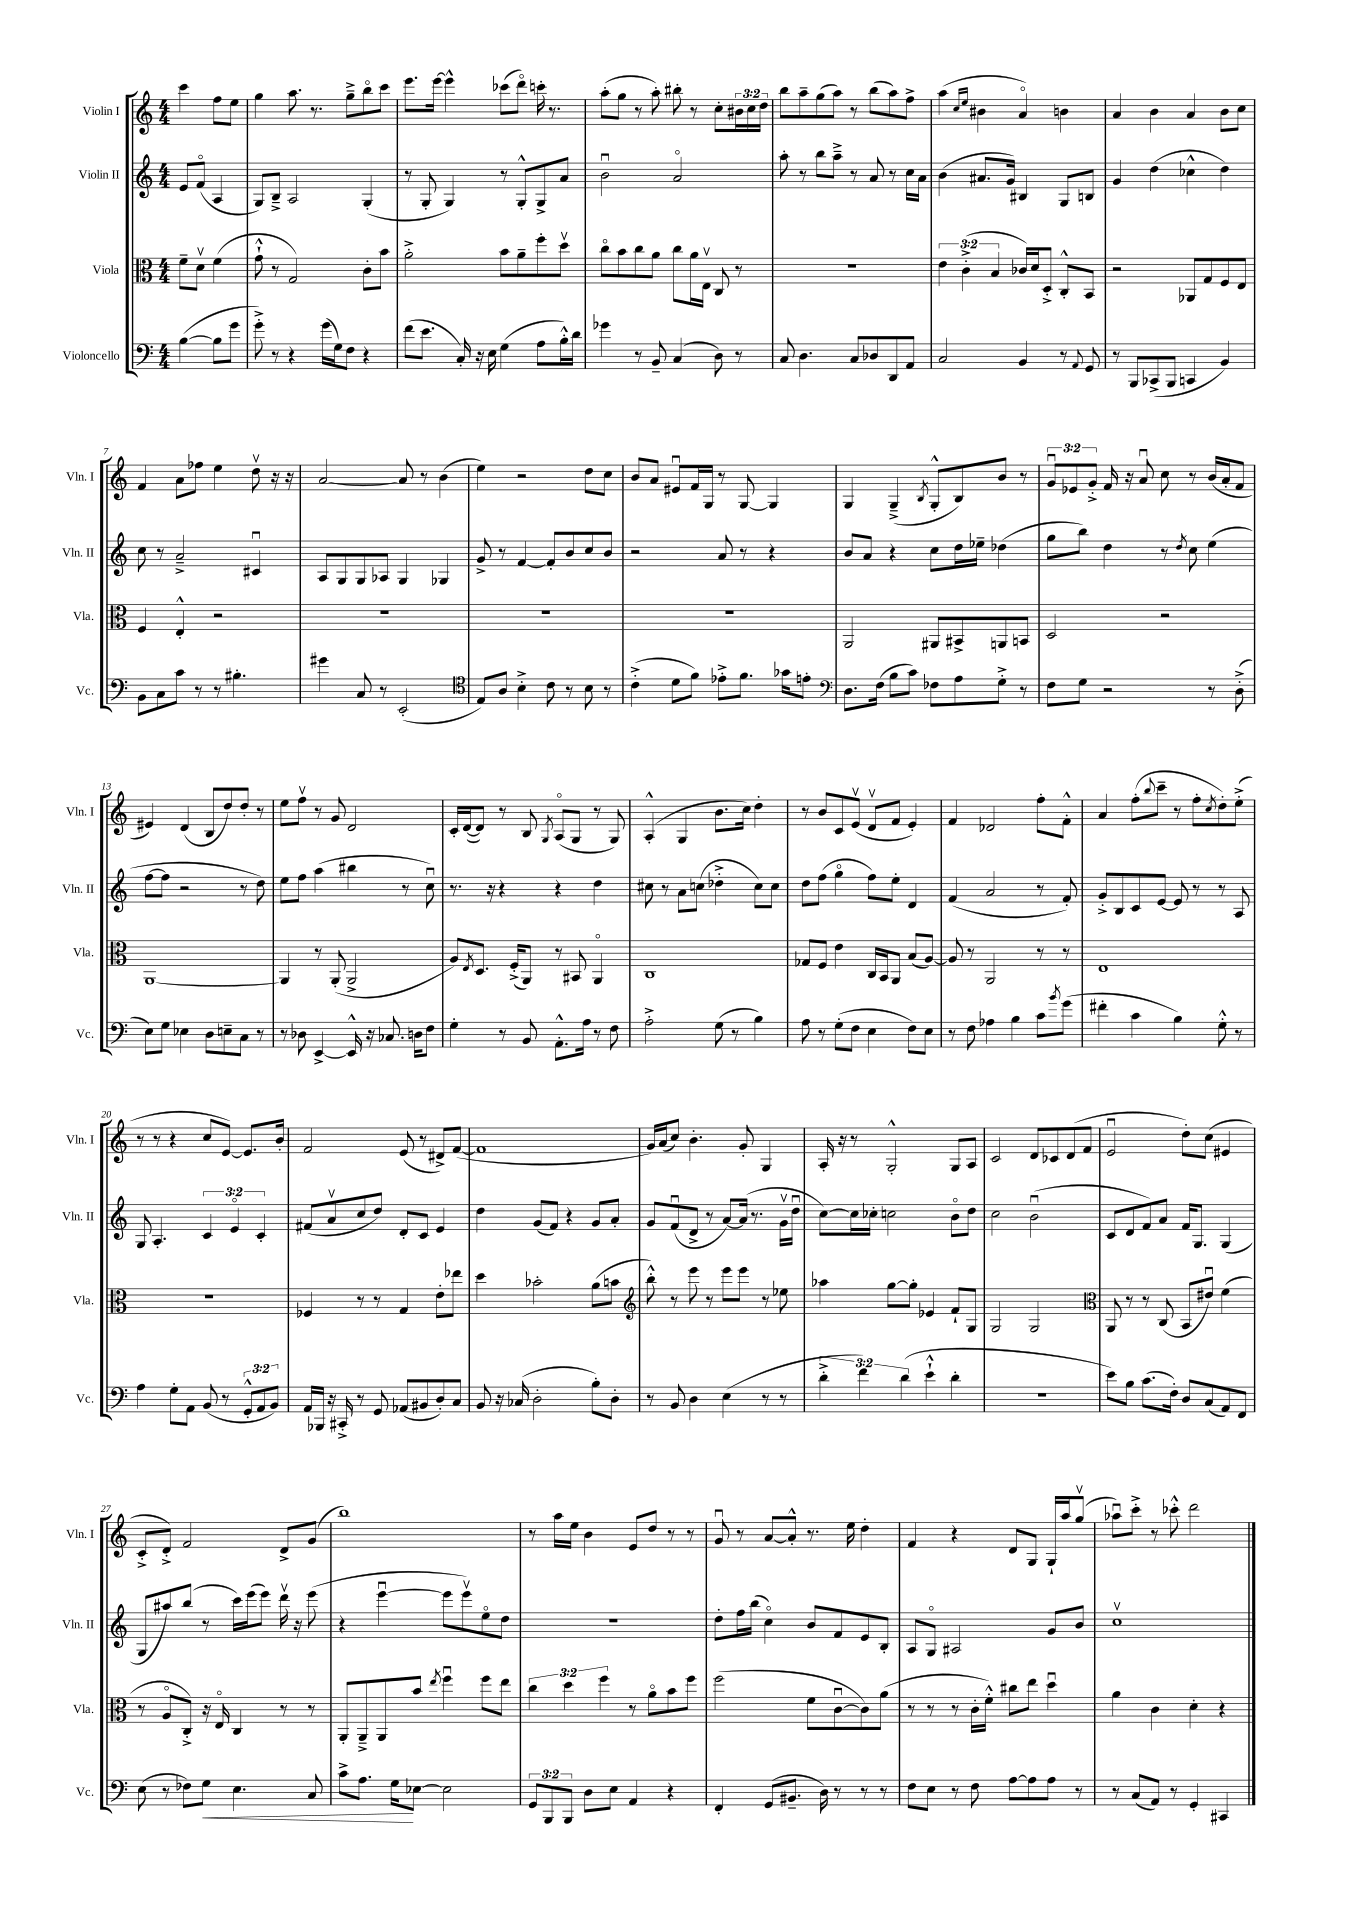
<<
\new StaffGroup <<
\new Staff = "s0" \with { instrumentName = "Violin I" shortInstrumentName = "Vln. I" } {
    \clef treble \key c \major \numericTimeSignature \time 4/4 \override Staff.TupletNumber.text = #tuplet-number::calc-fraction-text \partial 2
    c'''4 f''8 e''8 |
    g''4 a''8. r8. g''8---> b''8\flageolet c'''8 |
    e'''8. e'''16~ e'''4-^ ces'''8( d'''8\flageolet) c'''16-. r8. |
    a''8-.( g''8 r8 a''8-.) bis''8-. r8 c''8-. \tuplet 3/2 { bis'16 c''16 d''16 } |
    b''8 a''8-- g''8( a''8) r8 b''8( a''8) f''8-> |
    a''4( \grace { c''16 e''16 } bis'4 a'4\flageolet) b'4 |
    a'4 b'4 a'4 b'8 c''8 |
    f'4 a'8 fes''8 e''4 d''8\upbow r16 r16 |
    a'2~ a'8 r8 b'4( |
    e''4) r2 d''8 c''8 |
    b'8 a'8 eis'8\downbow f'16 g16 r8 g8~ g4 |
    g4 g4--->( \acciaccatura { b8 } g8-.-^ b8) b'8 r8 |
    \tuplet 3/2 { g'8\downbow ees'8 g'8-.-> } f'16 r16 a'8\downbow c''8 r8 b'16( a'16-. f'8 |
    eis'4) d'4( b8 d''8) d''8-. r8 |
    e''8 f''8\upbow r8 g'8 d'2 |
    c'16-. d'16~( d'8) r8 b8 \acciaccatura { g8 } a8\flageolet( g8 r8 g8) |
    a4-.-^( g4 b'8. c''16) d''4-. |
    r8 b'8 c'8 e'8\upbow( d'8\upbow f'8 e'4-.) |
    f'4 des'2 f''8-. f'8-.-^ |
    a'4 f''8-.( \appoggiatura { b''8 } c'''8-- r8 f''8-. \acciaccatura { c''8 } d''8-.) e''8-.->( |
    r8 r8 r4 c''8 e'8~) e'8. b'16-. |
    f'2 e'8( r8 dis'8->) f'8~( |
    f'1 |
    g'16) a'16( c''8) b'4.-. g'8-. g4 |
    a16-. r16 r8 g2-.-^ g8 a8 |
    c'2 d'8 ces'8 d'8( f'8 |
    e'2\downbow d''8-.) c''8( eis'4 |
    c'8-.-> d'8-.->) f'2 d'8-> g'8( |
    b''1) |
    r8 a''16 e''16 b'4 e'8 d''8 r8 r8 |
    g'8\downbow r8 a'8~ a'8-.-^ r8. e''16 d''4-. |
    f'4 r4 d'8 g8 g16-! a''16 g''8\upbow( |
    aes''8\downbow) c'''8-.-> r8 ces'''8-.-^ d'''2 \bar "|." |
}
\new Staff = "s1" \with { instrumentName = "Violin II" shortInstrumentName = "Vln. II" } {
    \clef treble \key c \major \numericTimeSignature \time 4/4 \override Staff.TupletNumber.text = #tuplet-number::calc-fraction-text \partial 2
    e'8 f'8\flageolet( a4 |
    g8) b8---> a2 g4-.( |
    r8 g8-. g4) r8 g8-.-^ g8-> a'8 |
    b'2\downbow a'2\flageolet |
    a''8-. r8 b''8 a''8---> r8 a'8 r8 c''16 a'16 |
    b'4( ais'8. g'16) bis4 g8 b8 |
    g'4 d''4( ces''4-^ d''4) |
    c''8 r8 a'2---> cis'4\downbow |
    a8 g8 g8 aes8 g4 ges4 |
    g'8-> r8 f'4~ f'8-. b'8 c''8 b'8 |
    r2 a'8 r8 r4 |
    b'8 a'8 r4 c''8 d''16 ees''16-- des''4( |
    g''8 b''8) d''4 r8 \acciaccatura { d''8 } c''8 e''4( |
    f''8~ f''8 r2 r8 d''8) |
    e''8 f''8 a''4( bis''4 r8 c''8\downbow) |
    r8. r16 r4 r4 d''4 |
    cis''8 r8 a'8 c''8( des''4-.-> c''8) c''8 |
    d''8 f''8( g''4\flageolet f''8) e''8-. d'4 |
    f'4( a'2 r8 f'8-.) |
    g'8-.-> b8 c'8 e'8~ e'8 r8 r8 a8 |
    g8 a4.-. \tuplet 3/2 { c'4 e'4\flageolet c'4-. } |
    fis'8( a'8\upbow c''8 d''8) d'8-. c'8 e'4 |
    d''4 g'8( f'8) r4 g'8 a'8-. |
    g'8 f'8\downbow( d'8-> r8 a'8~) a'16( r8. g'16\upbow d''16\downbow |
    c''8~) c''16 ces''16-. c''2 b'8\flageolet d''8 |
    c''2 b'2\downbow( |
    c'8 d'8 f'8) a'8 f'16 g8. g4( |
    g8 ais''8) b''8( r8 c'''16) e'''16( e'''8) d'''16\upbow r16 e'''8( |
    r4 e'''4~\downbow e'''8 e'''8\upbow) e''8\flageolet d''8 |
    R1 |
    d''8-. f''16 b''16( c''4\flageolet) b'8 f'8 e'8 b8-. |
    a8 g8\flageolet ais2 g'8 b'8 |
    c''1\upbow \bar "|." |
}
\new Staff = "s2" \with { instrumentName = "Viola" shortInstrumentName = "Vla." } {
    \clef alto \key c \major \numericTimeSignature \time 4/4 \override Staff.TupletNumber.text = #tuplet-number::calc-fraction-text \partial 2
    f'8-- d'8\upbow f'4( |
    g'8-!-^ r8 g2) c'8-. b'8 |
    a'2-.-> b'8 a'8-- f''8-. d''8\upbow |
    c''8\flageolet b'8 c''8 a'8 c''8 a'16 e16\upbow c8 r8 |
    R1 |
    \tuplet 3/2 { e'4 c'4-.->( b4 } ces'16) d'16 d8-.-> c8-.-^ b,8 |
    r2 aes,8 g8 f8 e8 |
    f4 e4-.-^ r2 |
    R1 |
    R1 |
    R1 |
    a,2 ais,8 bis,8-> a,8 b,8 |
    d2 r2 |
    a,1~ |
    a,4 r8 a,8-.( a,2-> |
    a8) \acciaccatura { e8 } d8. f16-.->( a,8) r8 bis,8 a,4\flageolet |
    c1 |
    ges8 f8 e'4 c16 b,16 a,8 b8( a8~) |
    a8 r8 a,2 r8 r8 |
    e1 |
    R1 |
    fes4 r8 r8 g4 e'8-. ees''8 |
    d''4 bes'2-. a'8( b'8 |
    \clef treble b''8-.-^) r8 e'''8 r8 e'''8 e'''8 r8 ees''8 |
    aes''4 g''8~ g''8-. ees'4 f'8-! g8 |
    g2 g2 |
    \clef alto a,8 r8 r8 c8( b,8 eis'8\downbow) f'4( |
    r8 a8\flageolet c8-.->) r16 e16\flageolet c4 r8 r8 |
    a,8-. a,8---> a,8 b'8 \acciaccatura { e''8 } f''4\downbow f''8 e''8 |
    \tuplet 3/2 { c''4 d''4 f''4 } r8 a'8\flageolet b'8 f''8 |
    f''2( f'8 c'8~\downbow c'8) a'8( |
    r8 r8 r8 c'16-. f'16-.-^) cis''8 e''8 d''4\downbow |
    a'4 c'4 d'4-. r4 \bar "|." |
}
\new Staff = "s3" \with { instrumentName = "Violoncello" shortInstrumentName = "Vc." } {
    \clef bass \key c \major \numericTimeSignature \time 4/4 \override Staff.TupletNumber.text = #tuplet-number::calc-fraction-text \partial 2
    b4~( b8 g'8 |
    g'8-.->) r8 r4 g'16( g16) f8 r4 |
    f'8( e'8. c16-.) r16 e16 g4( a8 b16-.-^) d'16 |
    ges'4 r8 b,8-- c4( d8) r8 |
    c8 d4. c8 des8 d,8 a,8 |
    c2 b,4 r8 \appoggiatura { a,8 } g,8 |
    r8 b,,8 ces,8->( b,,8 c,4 b,4) |
    b,8 c8 c'8 r8 r8 bis4.-. |
    gis'4 c8 r8 e,2-.( |
    \clef tenor e8) a8 b4-.-> c'8 r8 b8 r8 |
    c'4-.->( d'8 f'8) ees'8-.-> f'8. ges'16 e'8-. |
    \clef bass d8. f16( b8 c'8) fes8 a8 g8-.-> r8 |
    f8 g8 r2 r8 d8-.->( |
    e8) g8 ees4 d8 e8-- c8 r8 |
    r8 des8 e,4~-> e,16-^ r16 ces8. d16 f8 |
    g4-. r8 b,8 a,8.-.-^ a16 r8 f8 |
    a2-.-> g8( r8 b4) |
    a8 r8 g8-.( f8 e4 f8) e8 |
    r8 f8 aes4 b4 c'8 \acciaccatura { b'8 } g'8( |
    fis'4-. c'4 b4) g8-.-^ r8 |
    a4 g8-. a,8 b,8( r8 \tuplet 3/2 { g,8-.-^ a,8 b,8) } |
    a,16 bes,,16 r16 cis,16-.-> r8 g,8 aes,8( bis,8 d8-.) c8 |
    b,8 r16 ces16( d2-. b8-.) d8-. |
    r8 b,8 d4 e4( r8 r8 |
    \tuplet 3/2 { d'4-.-> f'4) d'4( } e'4-!-^ d'4-. |
    R1 |
    e'8) b8 c'8.( f16-.) d8 c8( a,8) f,8 |
    e8( r8 fes8) g8\< e4. c8 |
    c'8-> a8. g16\! ees8~ ees2 |
    \tuplet 3/2 { g,8 b,,8 b,,8 } d8 e8 a,4 r4 |
    f,4-. g,8( bis,8.-- d16) r8 r8 r8 |
    f8 e8 r8 f8 a8~ a8 a8 r8 |
    r8 c8( a,8) r8 g,4-. cis,4 \bar "|." |
}
>>
>>
